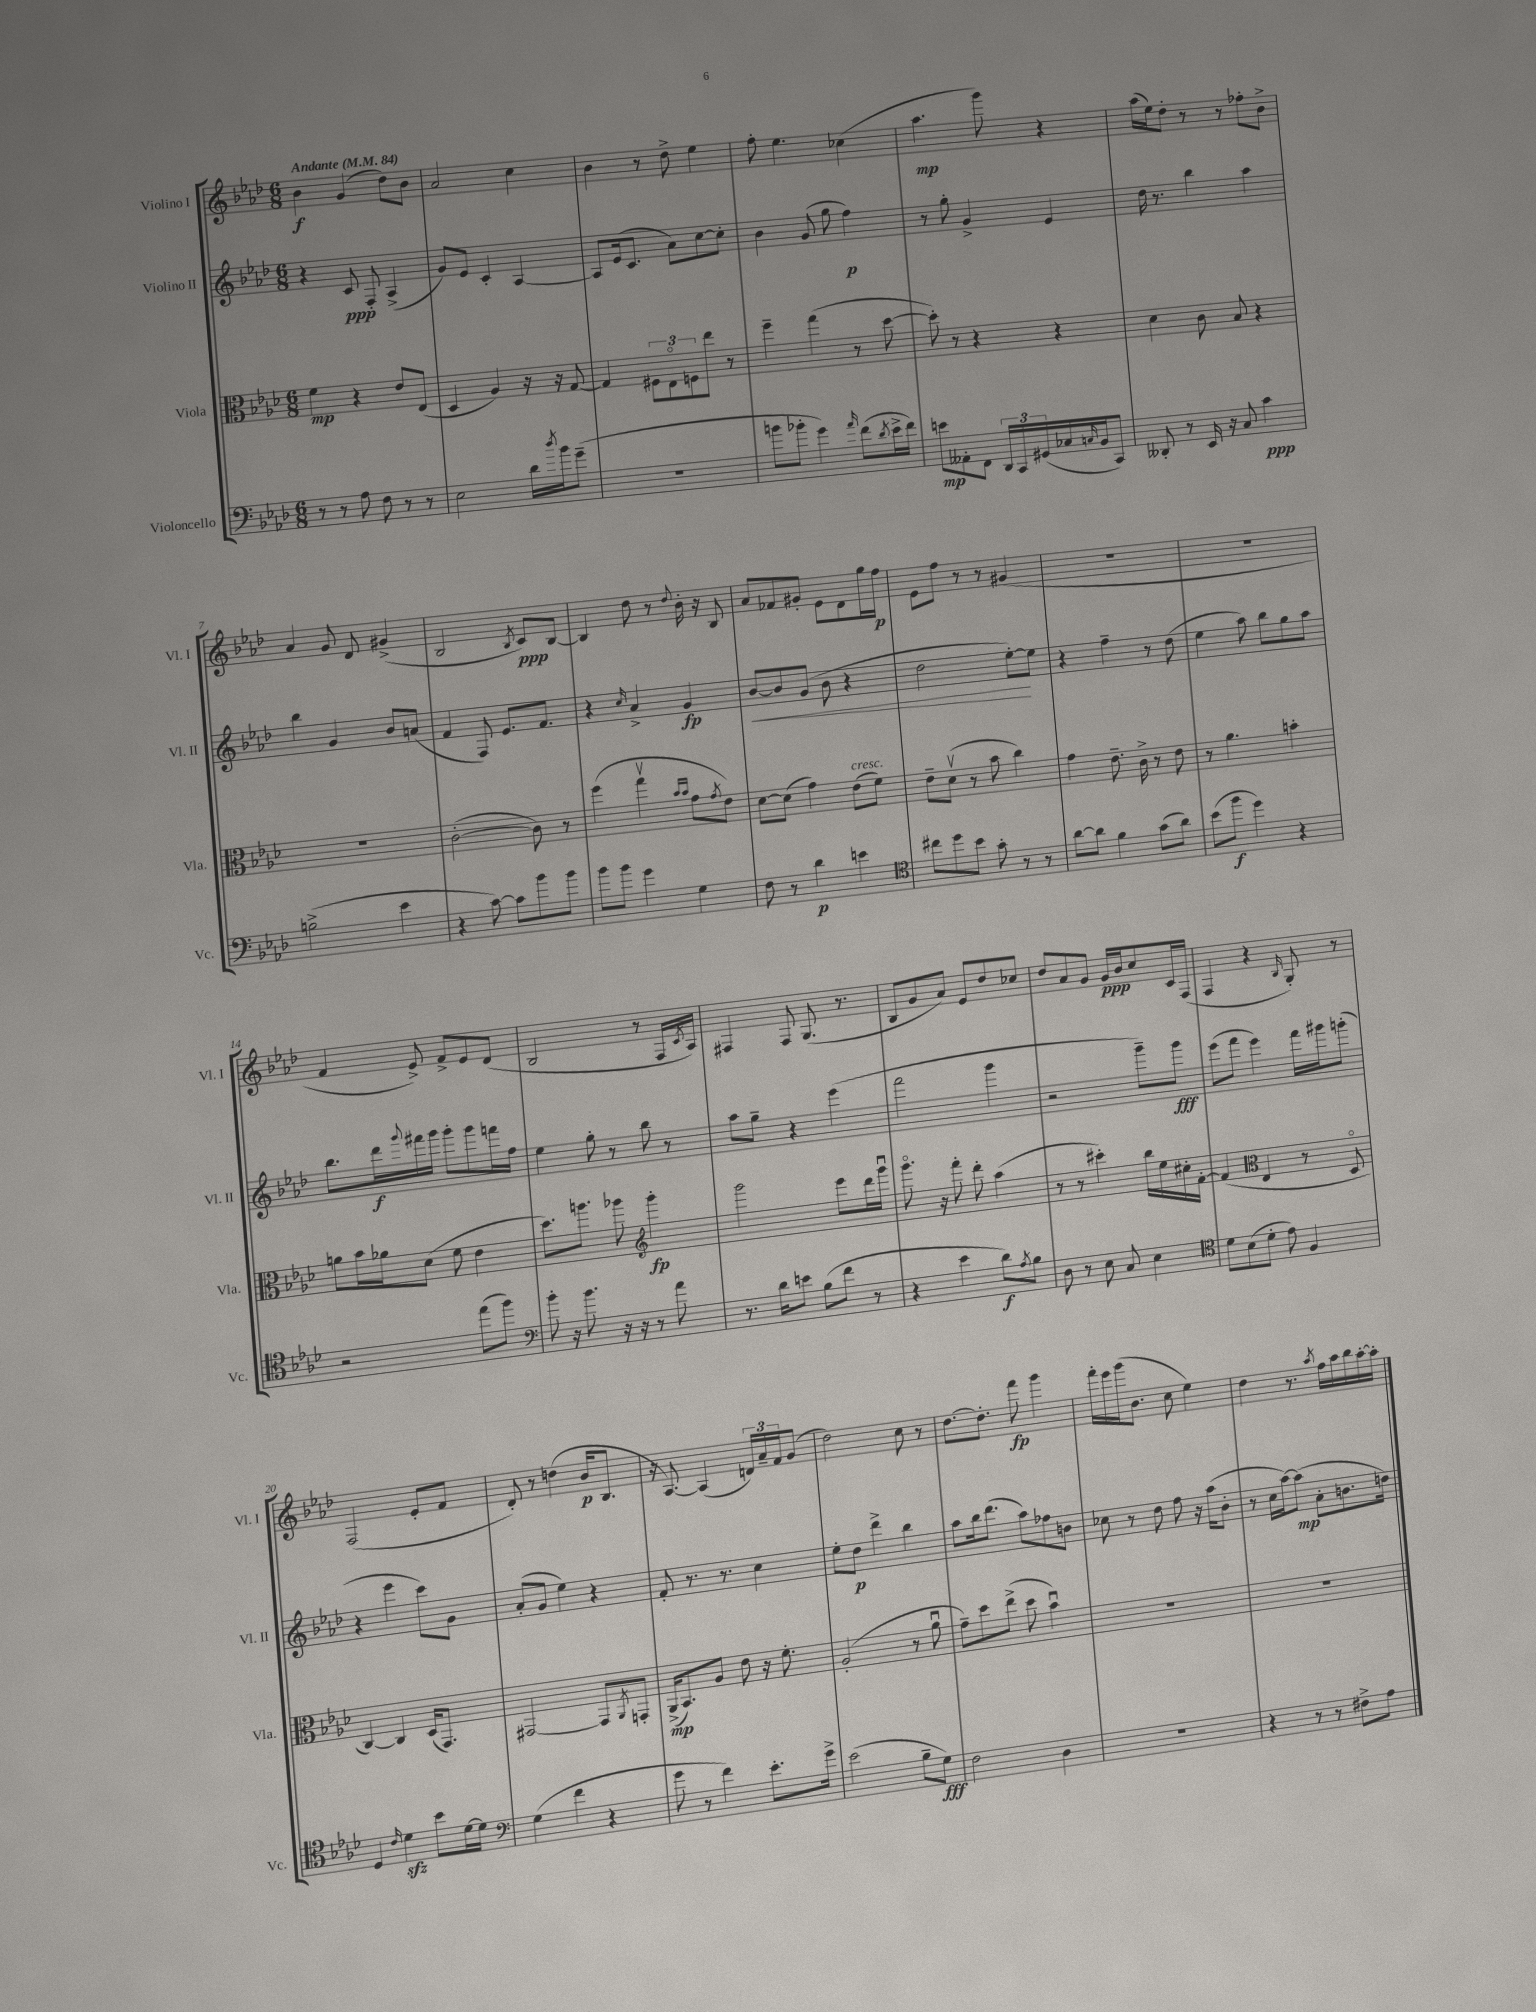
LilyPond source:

<<
\new StaffGroup <<
\new Staff = "s0" \with { instrumentName = "Violino I" shortInstrumentName = "Vl. I" } {
    \clef treble \key aes \major \numericTimeSignature \time 6/8 \tempo "Andante" 4 = 84
    bes'4\f g'4( des''8) bes'8 |
    aes'2 c''4 |
    bes'4 r8 des''8-> ees''4 |
    f''8-. ees''4. ces''4( |
    aes''4.\mp g'''8) r4 |
    aes''16( ees''16) des''8-. r8 r8 fes''8-. bes'8-> |
    aes'4 g'8 des'8 gis'4->( |
    bes2 \acciaccatura { bes8 } c'8\ppp) bes8~ |
    bes4 des''8 r8 \appoggiatura { des''8 } bes'16-. r16 bes8 |
    aes'8 fes'8 gis'8-. ees'8 des'8 g''16 f''16\p |
    ees'8 f''8 r8 r8 gis'4( |
    R2. |
    R2. |
    f'4 ees'8->) f'8-> ees'8 des'8( |
    bes2 r8 f16 \acciaccatura { c'8 } aes16) |
    fis4 fis8 g8.( r8. |
    bes8 g'8 aes'8) ees'8 des''8 ces''8 |
    des''8 aes'8 g'8 g'16\ppp bes'16 c''8 c'16 f16( |
    f4 r4 \grace { bes16 } g8-.) r8 |
    f2( ees'8-. f'8 |
    des'8-.) r8 d''4( bes'16\p bes8. |
    r16 aes8.~) aes4( \tuplet 3/2 { d'16) aes'16-- f'16 } g'8( |
    des''2) c''8 r8 |
    des''8.~ des''8.-. f'''8\fp g'''4 |
    f'''16-. ees'''16 g'''16( bes'8. c''8 ees''4) |
    des''4 r8. \acciaccatura { aes''8 } f''16 aes''16 bes''16 aes''16~-. aes''16-. \bar "|." |
}
\new Staff = "s1" \with { instrumentName = "Violino II" shortInstrumentName = "Vl. II" } {
    \clef treble \key aes \major \numericTimeSignature \time 6/8
    r4 c'8\ppp f8-. aes4->( |
    g'8) ees'8 c'4-. aes4~ |
    aes8 ees'16( c'8. aes'8) c''8~ c''8-. |
    bes'4 g'8( g''8 f''4\p) |
    r8 g''8-. g'4-> ees'4 |
    des''16 r8. bes''4 aes''4 |
    bes''4 g'4 bes'8 a'8( |
    f'4 f8) ees'8. f'8. |
    r4 \grace { c''16 } aes'4-> g'4\fp |
    bes'8~\< bes'8 g'8( bes'8 r4 |
    des''2 ees''8~-.\!) ees''8 |
    r4 f''4-- r8 des''8( |
    ees''4 aes''8) bes''8 g''8 aes''8 |
    bes''8. des'''16\f \appoggiatura { g'''8 } fis'''16 g'''16 g'''8-. g'''8 f'''16 f''16 |
    ees''4 g''8-. r8 bes''8 r8 |
    aes''8 g''8-- r4 ees'''4( |
    f'''2 g'''4 |
    r2 g'''8--) g'''8\fff |
    ees'''8( f'''8 ees'''4) f'''16 gis'''16 g'''8-.( |
    r4 ees'''4 c'''8) g'8 |
    aes'8-.( g'8 ees''4) r4 |
    f'8-. r8. r8. c''4 |
    ees''8-. des''8\p des'''4-> bes''4 |
    aes''8 bes''16 des'''8.( aes''8) fes''8 b'8 |
    ces''8 r8 des''8 f''8 r16 aes''16( bes'8-. |
    r8 c''16 aes''16~) aes''8\mp( aes'8-. b'8. d''16) \bar "|." |
}
\new Staff = "s2" \with { instrumentName = "Viola" shortInstrumentName = "Vla." } {
    \clef alto \key aes \major \numericTimeSignature \time 6/8
    f'4\mp r4 ees'8 ees8( |
    des4 aes4) r16 r16 g8~ |
    g4 \tuplet 3/2 { fis8 ees8\flageolet f8 } ees''8 r8 |
    f''4-- g''4( r8 des''8~ |
    des''8-.) r8 r4 r4 |
    des'4 c'8 bes8 r4 |
    R2. |
    c'2~-.( c'8) r8 |
    f''4( g''4\upbow \grace { bes'16 bes'16 } g'8 \acciaccatura { g'8 } ees'8) |
    des'8~ des'8( g'4) ees'8^\markup { \italic "cresc." }( f'8) |
    ees'8-- des'8\upbow( r8 bes'8 c''4) |
    g'4 ees'8.-- c'16-> r8 ees'8 |
    r8 aes'4. b'4-. |
    a'8 bes'16 aes'16 des'8( f'8 ees'4 |
    des''8.) a''8. aes''8 \clef treble g'''4-.\fp |
    g'''2 ees'''8 des'''16 g'''16\downbow |
    g'''8.\flageolet r16 f'''8-. des'''8-. aes''4( |
    r8 r8 cis'''4-.) bes''16 ees''16 cis''16-. f'16~-. |
    f'4( \clef alto ees4 r8 des8\flageolet |
    c4~) c4 des16( g,8.) |
    gis,2~ gis,8 \acciaccatura { aes,8 } g,8-. |
    aes,16->\mp( bes,8.) aes8 ees'8 r16 f'8.-. |
    aes2-.( r8 aes'8\downbow |
    g'8--) des''8 ees''8->( des''8 bes'4\downbow) |
    R2. |
    R2. \bar "|." |
}
\new Staff = "s3" \with { instrumentName = "Violoncello" shortInstrumentName = "Vc." } {
    \clef bass \key aes \major \numericTimeSignature \time 6/8
    r8 r8 aes8 f8 r8 r8 |
    ees2 des'16 \acciaccatura { des''8 } bes'16 g'8--( |
    R2. |
    b'8 bes'8-. g'4) \grace { aes'16 } f'8( \acciaccatura { des'8 } ees'16-> f'16) |
    e'8\mp aeses,8-. f,8 \tuplet 3/2 { des,16 c,16 gis,16( } ces16 \grace { c16 } bes,16 c,8) |
    deses,8-. r8 ees,16 r16 c8 c'4\ppp |
    b2->( ees'4 |
    r4 c'8~) c'8 bes'8 bes'8 |
    bes'8 bes'8 g'4 g4 |
    f8 r8 des'4\p e'4 |
    \clef tenor cis''8 des''8 bes'8 g'8-. r8 r8 |
    aes'8~ aes'8 f'4 g'8( aes'8) |
    bes'8( f''8\f des''4) r4 |
    r2 ees''8( f''8) |
    \clef bass bes'8-. r16 bes'8. r16 r16 r8 aes'8 |
    r8. des'16 e'8 bes8( f'8 r8 |
    r4 ees'4 des'8\f) \acciaccatura { aes8 } bes8 |
    des8 r8 ees8 c8 ees4 |
    \clef tenor des'8 bes8( des'8-. ees'8) f4 |
    des4 \grace { c'16 } des'4\sfz bes'8 des'16~ des'16 |
    \clef bass g4( f'4 r4 |
    g'8 r8 f'4) ees'8.-. g'16-> |
    ees'2( bes8-- g8\fff) |
    f2 des4 |
    R2. |
    r4 r8 r8 fis8-> aes8 \bar "|." |
}
>>
>>
